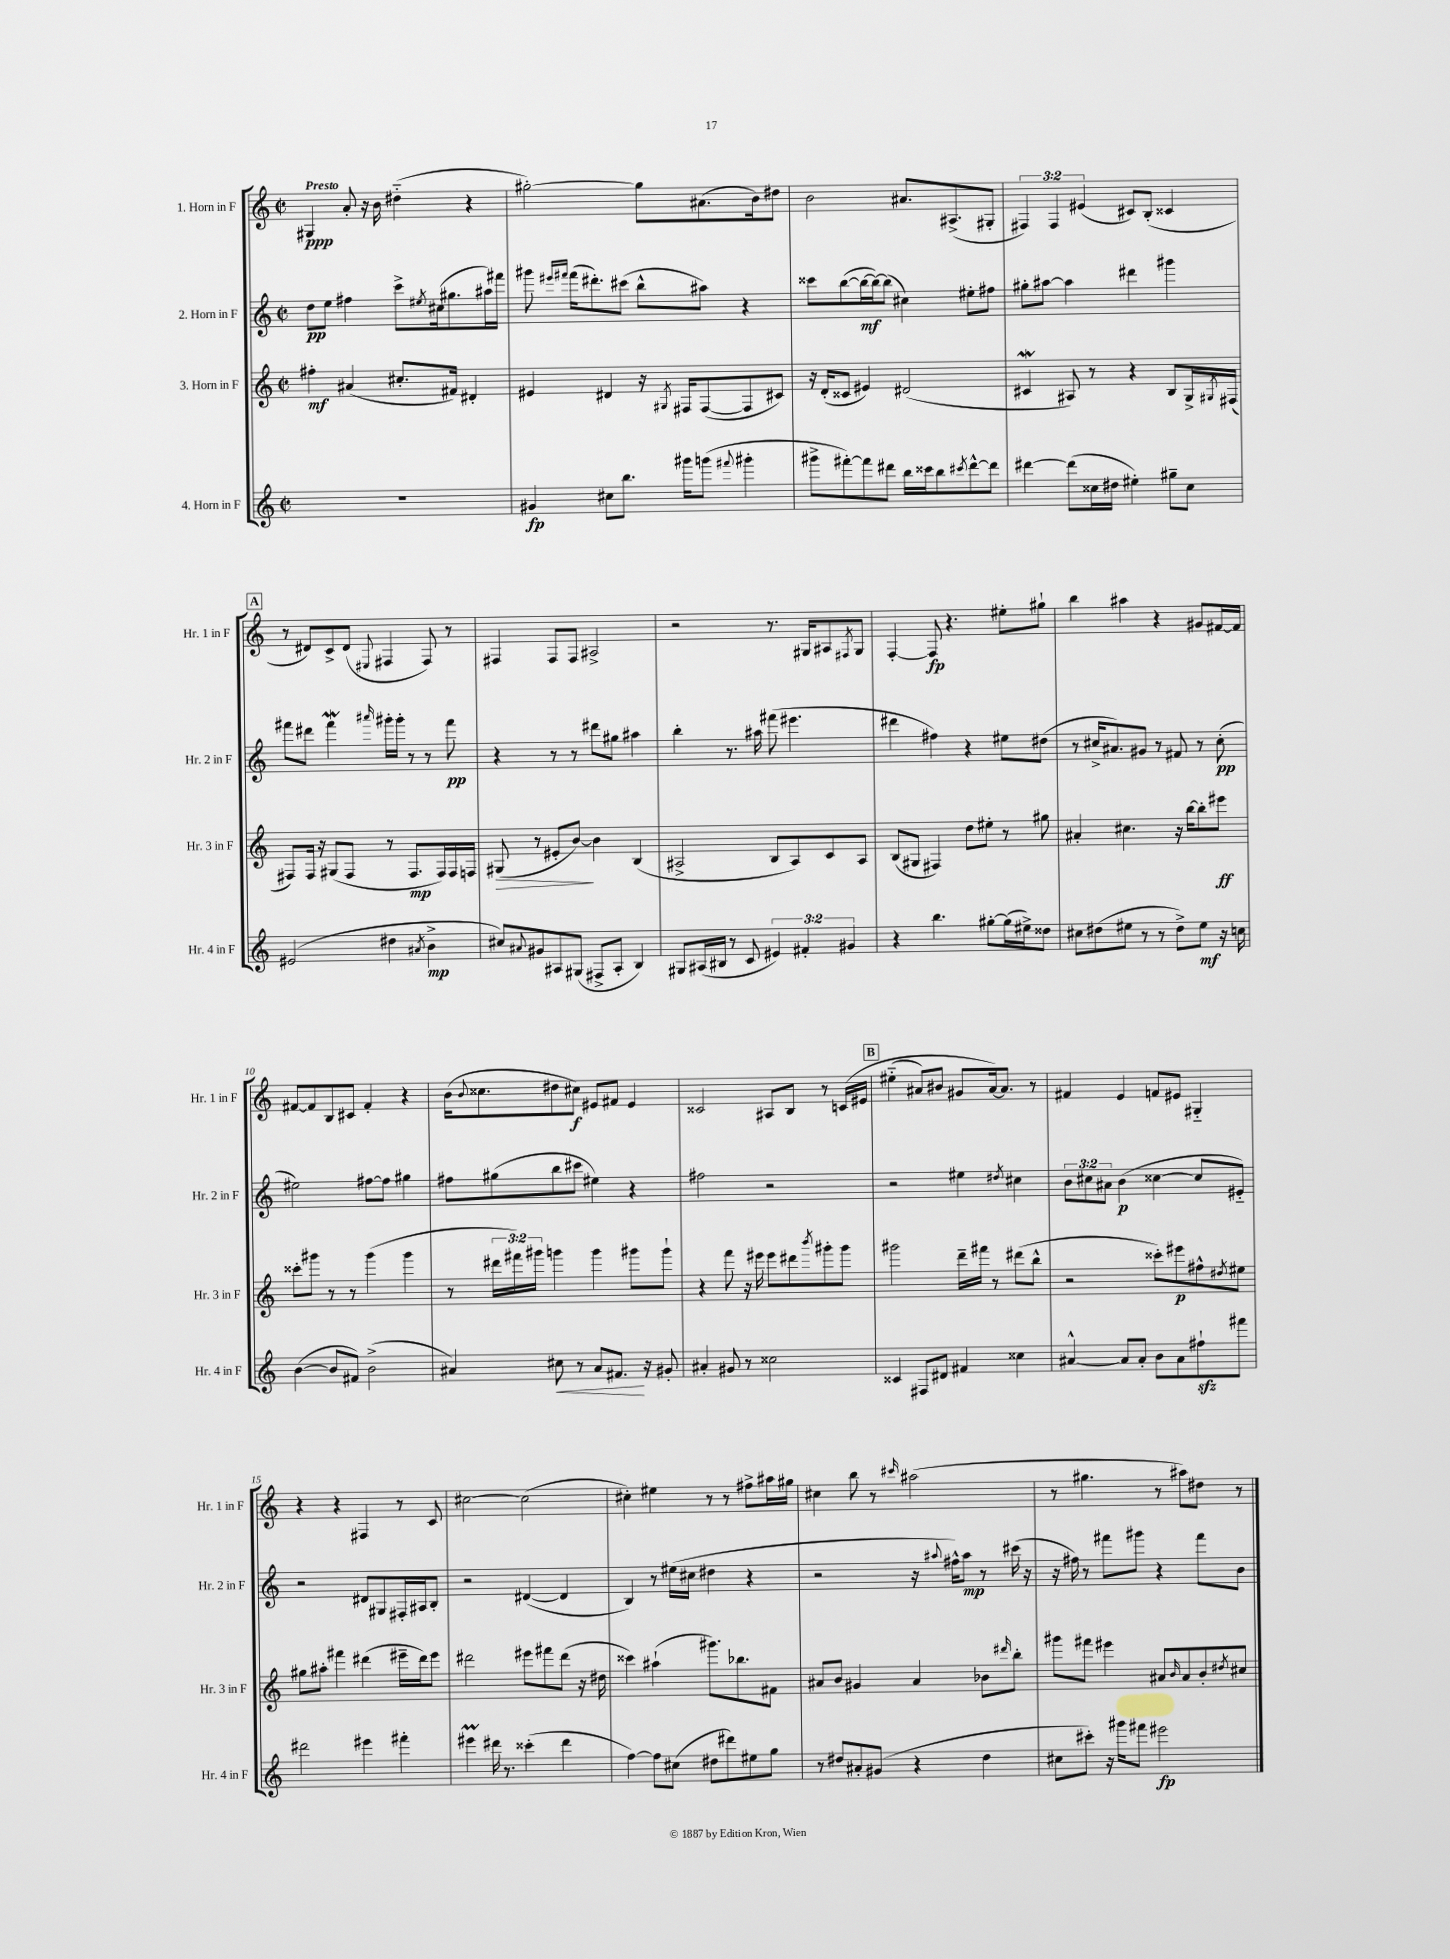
<<
\new StaffGroup <<
\new Staff = "s0" \with { instrumentName = "1. Horn in F" shortInstrumentName = "Hr. 1 in F" } {
    \clef treble \key c \major \defaultTimeSignature \time 2/2 \override Staff.TupletNumber.text = #tuplet-number::calc-fraction-text \tempo "Presto"
    gis4\ppp a'8-. r16 b'16 dis''4-_( r4 |
    gis''2~-.) gis''8 ais'8.( b'16) dis''8 |
    b'2 ais'8. ais8.->( gis8-. |
    \tuplet 3/2 { fis4) fis4 eis'4( } cis'8) b8-.( cisis'4 |
    \mark \markup { \box "A" } r8 dis'8) c'8-> dis'8( \appoggiatura { eis8 } fis4 fis8) r8 |
    fis4 fis8 fis8 ais2-> |
    r2 r8. gis16 ais8 \acciaccatura { fis8 } gis8 |
    f4~-. f8\fp r4. eis''8-. gis''8-! |
    b''4 ais''4 r4 gis'8 fis'16~ fis'16 |
    fis'8~ fis'8 b8 cis'8 fis'4-. r4 |
    b'16( \appoggiatura { b'8 } cisis''8. dis''8 cis''8\f) eis'8 fis'8 eis'4 |
    cisis'2 ais8 b8 r8 c'16\( eis'16 |
    \mark \markup { \box "B" } eis''4-_( ais'8) bis'8 gis'8 ais'16~\) ais'8. r8 |
    fis'4 e'4 f'8 eis'8 gis4-_ |
    r4 r4 fis4 r8 c'8 |
    cis''2~ cis''2( |
    cis''4-.) eis''4 r8 r8 fis''8-> ais''16 gis''16 |
    cis''4 b''8 r8 \grace { cis'''16 } ais''2( |
    r8 gis''4. r8 ais''8) dis''8 r8 \bar "|." |
}
\new Staff = "s1" \with { instrumentName = "2. Horn in F" shortInstrumentName = "Hr. 2 in F" } {
    \clef treble \key c \major \defaultTimeSignature \time 2/2 \override Staff.TupletNumber.text = #tuplet-number::calc-fraction-text
    d''8\pp e''8 fis''4 c'''8-> \acciaccatura { eis''8 } cis''16( gis''8. ais''16) fis'''16 |
    gis'''8 \grace { eis'''16 fis'''16 } fis'''16( dis'''8.-.) cis'''8( b''8-^ ais''8) r4 |
    cisis'''8 b''8~( b''16~\mf b''16~) b''8( cis''4) eis''8-. fis''8 |
    gis''8-. ais''8~ ais''4 dis'''4 gis'''4 |
    \mark \markup { \box "A" } fis'''8 dis'''8 fis'''4\mordent \grace { ais'''16 } gis'''16-. gis'''16-. r8 r8 fis'''8\pp |
    r4 r8 r8 dis'''8 gis''8 ais''4 |
    b''4-. r8. ais''16 fis'''8( eis'''4. |
    dis'''4 fis''4) r4 eis''8 dis''8( |
    r8 cis''16-> ais'8.) gis'8 r8 fis'8 r8 cis''8-.\pp( |
    eis''2) fis''8~ fis''8 gis''4 |
    fis''8 gis''8( b''8 cis'''8 eis''4) r4 |
    fis''2 r2 |
    \mark \markup { \box "B" } r2 eis''4 \acciaccatura { dis''8 } cis''4 |
    \tuplet 3/2 { b'8 cis''8 ais'8 } b'4\p( cisis''4~ cisis''8 eis'8-_) |
    r2 dis'8 gis8 fis16-. ais16 b8-. |
    r2 dis'4~( dis'4 |
    b4) r8 eis''16( cis''16 dis''4 r4 |
    r2 r16 \appoggiatura { ais''8 } fis''16-^) ais''8\mp r8 cis'''16( r16 |
    r16 fis''16) r8 fis'''8 gis'''8 r4 fis'''8 b'8 \bar "|." |
}
\new Staff = "s2" \with { instrumentName = "3. Horn in F" shortInstrumentName = "Hr. 3 in F" } {
    \clef treble \key c \major \defaultTimeSignature \time 2/2 \override Staff.TupletNumber.text = #tuplet-number::calc-fraction-text
    fis''4-.\mf ais'4( cis''8.-. fis'16) dis'4-. |
    eis'4 dis'4 r16 \acciaccatura { gis8 } fis16 fis8~( fis8 cis'8) |
    r16 d'16-.( cisis'8 eis'4) dis'2( |
    cis'4\mordent ais8) r8 r4 b8 g16-> \acciaccatura { gis8 } fis16( |
    \mark \markup { \box "A" } fis8) fis16 r16 gis8( fis8 r8 fis8.\mp fis16) fis16 f16 |
    gis8\>( r8 eis'8-. b'8~\!) b'4 b4( |
    ais2-> b8 ais8) c'8 ais8 |
    b8( gis8 fis4) d''8 eis''8-. r8 gis''8 |
    ais'4-. cis''4. r16 b''16~ b''8-. eis'''8\ff |
    cisis'''8-. gis'''8 r8 r8 gis'''4( gis'''4 |
    r8 \tuplet 3/2 { dis'''16 fis'''16) gis'''16 } g'''4 g'''4 gis'''8 gis'''8-! |
    r4 f'''8 r16 eis'''16 eis'''8 dis'''8 \acciaccatura { b'''8 } gis'''8-. gis'''8 |
    \mark \markup { \box "B" } gis'''2 d'''16-- fis'''16 r8 dis'''8( b''8-^ |
    r2 cisis'''8-.) eis'''8\p fis''8-^ \acciaccatura { dis''8 } eis''8 |
    gis''8 ais''8-. fis'''4 dis'''4( eis'''16-- dis'''16) eis'''8 |
    dis'''2 eis'''8 fis'''8 dis'''8( r16 dis''16 |
    cisis'''4) ais''4-!( gis'''8.) bes''8. fis'8 |
    ais'8 b'8 gis'4 ais'4 bes'8 \grace { dis'''16 } b''8-. |
    gis'''8 fis'''8 eis'''4 ais'8 \grace { b'16 } ais'8 b'8-. \acciaccatura { dis''8 } cis''8 \bar "|." |
}
\new Staff = "s3" \with { instrumentName = "4. Horn in F" shortInstrumentName = "Hr. 4 in F" } {
    \clef treble \key c \major \defaultTimeSignature \time 2/2 \override Staff.TupletNumber.text = #tuplet-number::calc-fraction-text
    R1 |
    gis'4\fp cis''8 b''8. gis'''16 g'''8( \appoggiatura { fis'''8 } gis'''4-. |
    gis'''8-> fis'''8~-.) fis'''8 dis'''8 b''16 cisis'''16 b''8 \acciaccatura { cis'''8 } dis'''8~-^ dis'''8 |
    dis'''4~ dis'''8( cisis''16 dis''16 eis''4-.) gis''8-- cisis''8 |
    \mark \markup { \box "A" } eis'2( dis''4 \acciaccatura { ais'8 } b'4->\mp |
    cis''8) \appoggiatura { ais'8 } gis'8 ais8 gis8( fis8-> ais8-. b4) |
    gis8 ais16( bis16 r8 c'8 \tuplet 3/2 { eis'4) fis'4-. gis'4 } |
    r4 b''4. gis''8~-. gis''16( eis''16->) disis''8 |
    cis''8 dis''8( eis''8 r8 r8 dis''8->) eis''8\mf r16 c''16 |
    b'4~( b'8 fis'8) b'2->( |
    ais'4) cis''8\< r8 ais'8 fis'8.\! r16 gis'8-. |
    ais'4-. gis'8 r8 cisis''2 |
    \mark \markup { \box "B" } cisis'4 fis8 dis'8 fis'4 cisis''4 |
    ais'4~-^ ais'8 ais'8-. b'8 ais'8 fis''8-!\sfz fis'''8 |
    dis'''2 eis'''4 fis'''4-. |
    eis'''4\prall dis'''16 r8. cisis'''4-.( dis'''4 |
    f''4~) f''8 cis''8( dis''8 dis'''8) eis''8 g''8 |
    r8 dis''8 ais'8-. gis'8( r4 dis''4 |
    cis''8 cis'''8-.) r16 gis'''16 fis'''8 eis'''2\fp \bar "|." |
}
>>
>>
